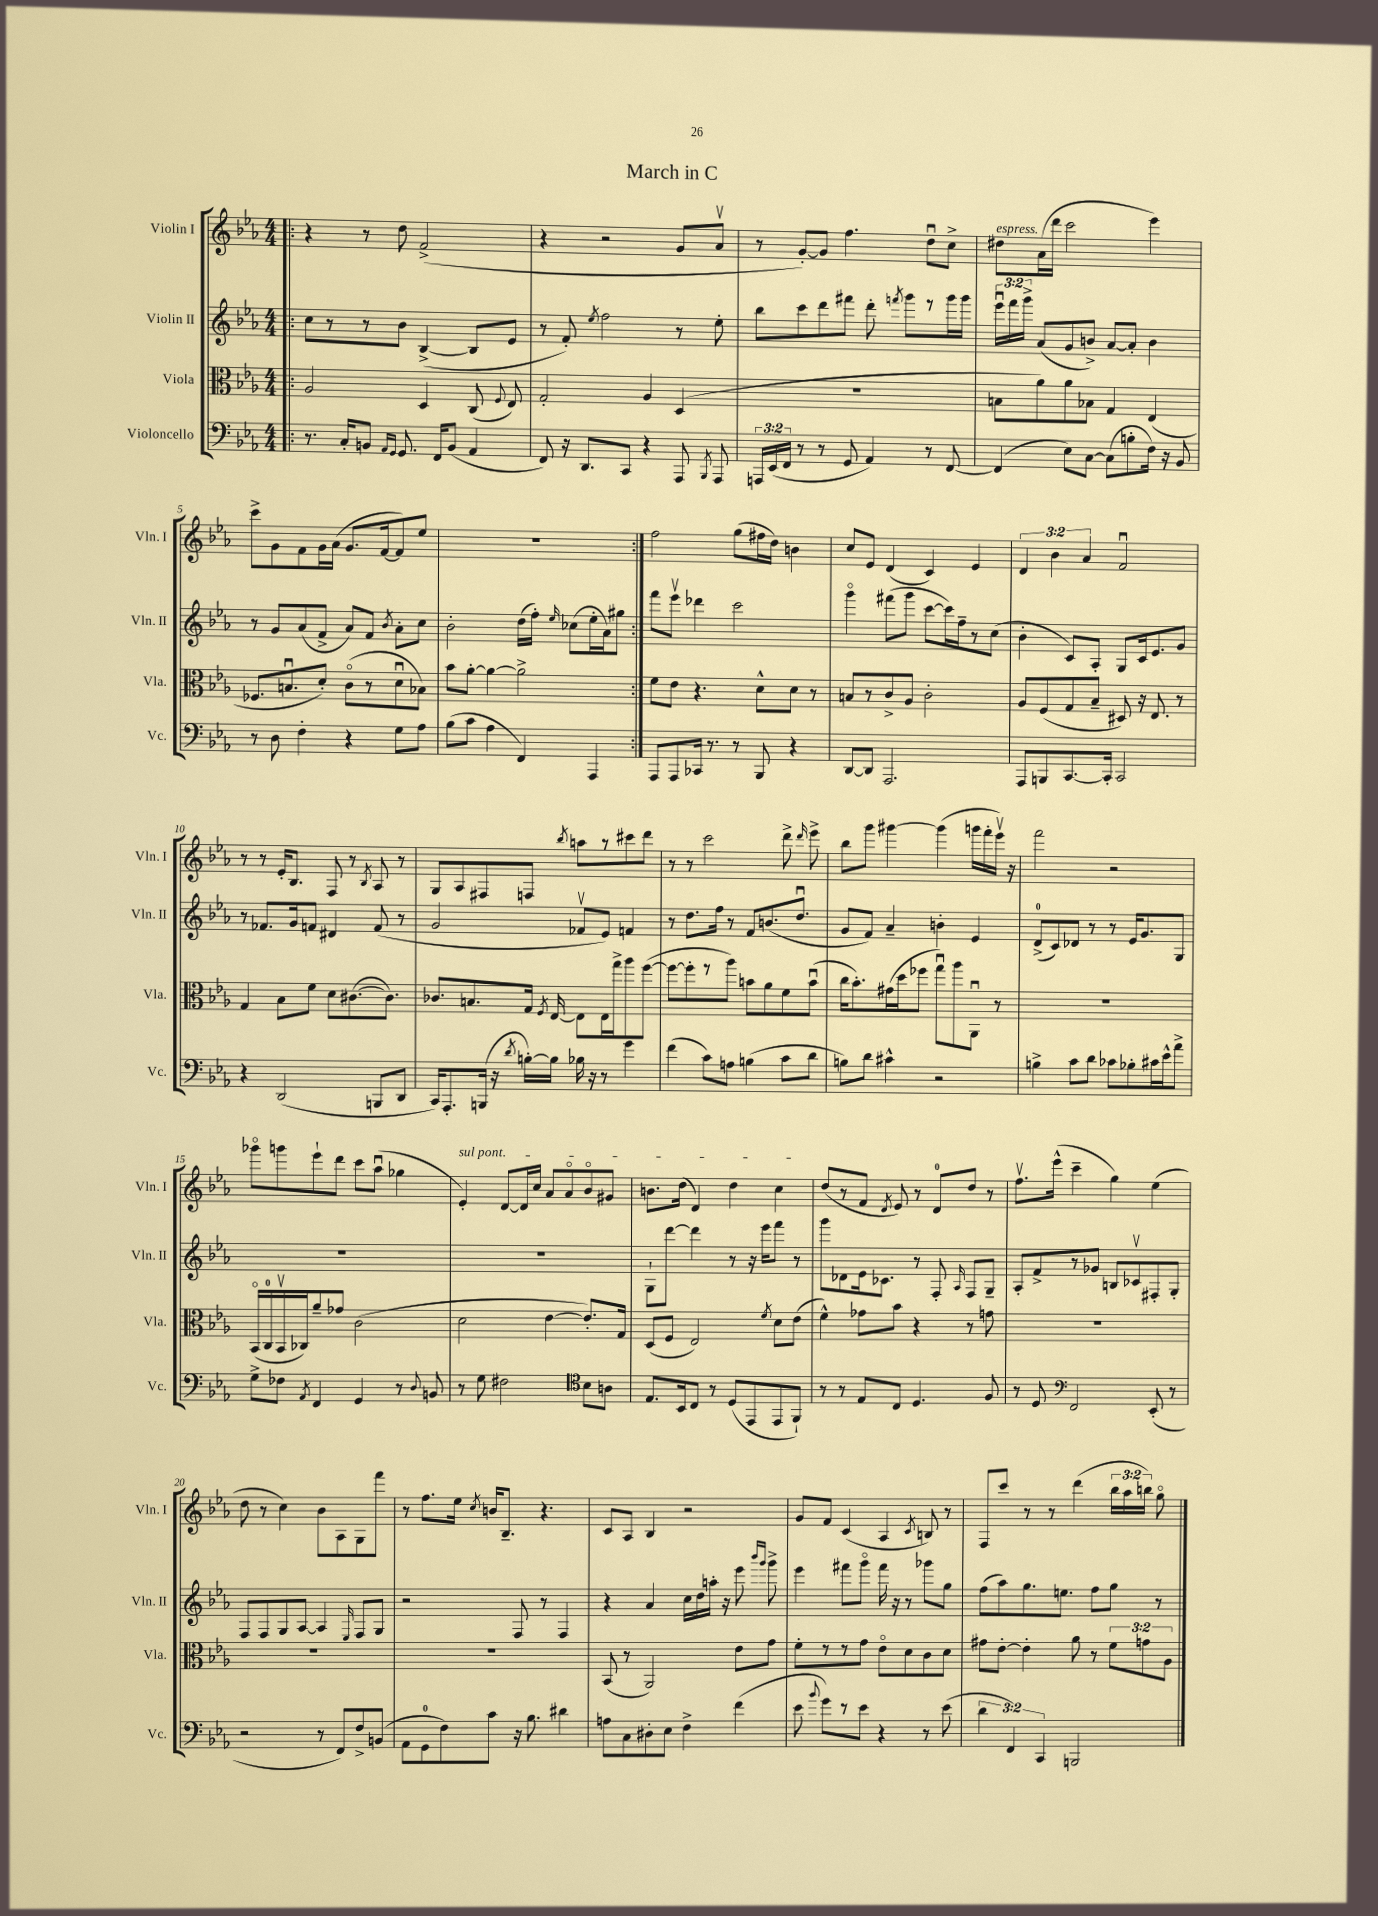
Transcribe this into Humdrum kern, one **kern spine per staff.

**kern	**kern	**kern	**kern
*staff4	*staff3	*staff2	*staff1
*clefF4	*clefC3	*clefG2	*clefG2
*k[b-e-a-]	*k[b-e-a-]	*k[b-e-a-]	*k[b-e-a-]
*M4/4	*M4/4	*M4/4	*M4/4
=!|:	=!|:	=!|:	=!|:
8.r	2A-	8cc	4r
.	.	8r	.
16C'	.	.	.
8BB	.	8r	8r
16qqAA-	.	.	.
16qqGG	.	.	.
8.GG	.	8b-	8dd
.	4D	([4B-^	(2f^
16FF	.	.	.
(8BB	.	.	.
4AA-	(8C	8B-]	.
.	8qqF	.	.
.	8E-)	8e-	.
=	=	=	=
8FF)	2G'	8r	4r
16r	.	8f')	.
8.DD	.	.	.
.	.	8qee-	.
.	.	2ff	2r
8CC	.	.	.
4r	4A-	.	.
8AAA-	(4D	8r	8g
8qBBB-	.	.	.
8AAA-	.	8ee-'	8a-v
=	=	=	=
24AAA	1r	8bb-	8r
(24EE-	.	.	.
24FF	.	.	.
8r	.	8ccc	[8g')
8r	.	8ddd	8g]
8GG	.	8fff#	4.ff
4AA-)	.	8ddd'	.
.	.	8qfff	.
.	.	8ggg	.
8r	.	8r	8ddu
[8FF	.	16ggg	8cc^
.	.	16ggg	.
=	=	=	=
(4FF]	8B	24eee-u	8dd#
.	.	24fff	.
.	.	24ggg^	.
.	8a-)	(8a-	(16a-
.	.	.	16ddd
8E-)	8a-	8g	2ccc
[8C	8B-	8b^)	.
(8C]	4G	[8a-	.
8B'	.	8a-']	.
16F)	(4E-	4b	4eee-)
16r	.	.	.
8BB-	.	.	.
=	=	=	=
8r	8.F-	8r	8ccc^
8D	.	8g	8g
.	8.Bu	.	.
4F'	.	(8a-	8f
.	8d')	8f^	16g
.	.	.	(16a-
4r	(8co	8a-)	8.g
.	8r	8f	.
.	.	.	[16f
.	.	8qb-	.
8G	8du	8a-'	8f])
8A-	8B-)	8cc	8ee-
=	=	=	=
(8B-	8b-	2b-'	1r
8c	[8a-'	.	.
4A-	4a-_	.	.
4FF)	2a-^]	(16dd	.
.	.	16ff')	.
.	.	16qqee-	.
.	.	(8cc-	.
4AAA-	.	16ee-'	.
.	.	16a-)	.
.	.	8gg#	.
=:|!	=:|!	=:|!	=:|!
8AAA-	8f	8fff	2ff
8AAA-	8e-	8eee-v	.
16CC-	4.r	4ddd-	.
8.r	.	.	.
8r	.	2ccc	(8gg
8BBB-	8d^^	.	16ff#
.	.	.	16dd)
4r	8d	.	4b
.	8r	.	.
=	=	=	=
[8DD	8B	4gggo	8cc
8DD]	8r	.	8e-
2.AAA-	8c^	(8fff#	(4d
.	8A-	8ggg	.
.	2c'	[8ccc	4c)
.	.	16ccc])	.
.	.	16ff~	.
.	.	8r	4e-
.	.	(8cc	.
=	=	=	=
8AAA-	8A-	4b-'	6d
8BBB	(8F	.	.
.	.	.	6b-
[8.CC	8G	8c)	.
.	.	.	6a-
.	8B-~	8A-'	.
16CC']	.	.	.
2CC	8D#)	8G	2fu
.	16r	16c	.
.	8.E-	8.e-	.
.	8r	8g	.
=	=	=	=
4r	4G	8r	8r
.	.	8.f-	8r
(2DD	8B-	.	16e-'
.	.	16g	8.B-
.	8f	8f	.
.	8d	4d#	8F
.	([8.c#	.	8r
.	.	.	8qB-
8BBB	.	(8f	8A-
.	8.c#])	.	.
8DD	.	8r	8r
=	=	=	=
16CC)	8.c-	2g	8G
8.AAA-'	.	.	.
.	.	.	8A-
.	8.B	.	.
(16BBB	.	.	8F#
16r	.	.	.
8qd	.	.	.
[16B')	16G	.	8F
.	8qF	.	.
16B]	[16E-	.	.
.	.	.	8qbb-
16B-	8E-]	8f-v	8aa
16r	.	.	.
8r	16E-	8e-)	8r
.	16gg^	.	.
4g	8aa-	4f	8ccc#
.	([8ff	.	8ddd
=	=	=	=
(4f	8ff_	8r	8r
.	8ff']	8.dd	8r
8c)	8r	.	2ccc
.	.	16ff	.
8A	8aa-)	8r	.
(4B	8b	8f	.
.	8a-	(8.b	.
8c	8f	.	8ddd^
.	.	8.ddu	.
.	.	.	16qqddd
8d	(8bu	.	8eee-^
=	=	=	=
8B)	16cc	8g	8bb-
.	8.b-')	.	.
8d	.	8f)	8ggg
4c#^^	(16g#	4a-~	[4ggg#
.	16dd	.	.
.	8ff-	.	.
2r	8ggu)	4b'	(4ggg#]
.	8aa-	.	.
.	8AA-u	4e-	16ggg
.	.	.	16fff'
.	8r	.	16eee-v)
.	.	.	16r
=	=	=	=
4B^	1r	(8d^	2fff
.	.	8c)	.
8c	.	8d-	.
8d	.	8r	.
8c-	.	8r	2r
8B-'	.	16e-	.
.	.	8.g	.
16c#	.	.	.
16e-^^	.	.	.
8a-^	.	8G	.
=	=	=	=
8G^	(16BB-o	1r	8ggg-o
.	16C	.	.
8F-	16BB-v	.	8ggg
.	16C-)	.	.
8qAA-	.	.	.
4FF	8a-~	.	8eee-`
.	8g-	.	8ddd
4GG	(2c	.	8ccc
.	.	.	(8aa-u
8r	.	.	4gg-
8qqD	.	.	.
8BB	.	.	.
=	=	=	=
8r	2d	1r	4e-')
8G	.	.	.
2F#	.	.	[8d
.	.	.	16d]
.	.	.	16cc
.	[4e-	.	8a-
.	.	.	8a-o
*clefC4	*	*	*
8B-	8.e-'])	.	8b-o
8A	.	.	8g#
.	16G	.	.
=	=	=	=
8.E-	(8D	8G`	8.b
.	8F	[8ddd	.
16BB-	.	.	(16dd
8C	2E-)	4ddd]	4d)
8r	.	.	.
(8D	.	8r	4dd
8EE-	.	16r	.
.	.	16eee-	.
.	8qf	.	.
8EE-	8d	8fff	4cc
8FF`)	(8e-	8r	.
=	=	=	=
8r	4f^^)	8ggg	(8dd
8r	.	8d-	8r
8E-	8g-	16e-	8f
.	.	8.c-	.
.	.	.	8qd
8C	8b-	.	8e-)
4.D	4r	8r	8r
.	.	8F'	8d
.	.	16qqA-	.
.	8r	8F	8dd
8F	8g	8G~	8r
=	=	=	=
8r	1r	8A-'	8.ffv
8D	.	8f^	.
.	.	.	(16eee-^^
*clefF4	*	*	*
2FF	.	8r	4ccc~
.	.	8g-	.
.	.	8B	4gg)
.	.	8c-v	.
(8EE-'	.	8F#'	(4ee-
8r	.	8G'	.
=	=	=	=
2r	1r	8F	8dd
.	.	8F	8r
.	.	8G	4cc)
.	.	[8A-	.
8r	.	4A-]	8b-
8FF)	.	.	8A-
.	.	16qqE-	.
8F^	.	8F	8G
(8BB	.	8G	8fff
=	=	=	=
8AA-	1r	2r	8r
8GG	.	.	8.ff
8F)	.	.	.
.	.	.	16ee-
.	.	.	8qcc
8c	.	.	16b
.	.	.	8.B-~
16r	.	8F	.
8.B-	.	.	.
.	.	8r	4.r
4d#	.	4F	.
=	=	=	=
8A	(8BB-	4r	8c
8C	8r	.	8A-
8D#'	2AA-)	4a-	4B-
8E-	.	.	.
4F^	.	16cc	2r
.	.	16dd	.
.	.	16aa'	.
.	.	16r	.
(4f	8e-	8eee-	.
.	.	16qqbbb-	.
.	.	16qqggg	.
.	8g	8ggg^	.
=	=	=	=
8e-	8f'	4eee-	8g
8qqb-	.	.	.
8g)	8r	.	8f
8r	8r	8fff#	(4c
8e-	8g	8gggo	.
4r	8e-o	16fff#	4A-
.	.	16r	.
.	8d	8r	.
.	.	.	8qc
8r	8c	8ggg-	8B)
(8e-	8d	8gg	8r
=	=	=	=
6d	8g#	(8ff	8F
.	[8e-'	8aa-)	8ccc
6FF)	.	.	.
.	4e-']	8.gg	8r
6CC	.	.	.
.	.	.	8r
.	.	8.ee	.
2BBB	8a-	.	(4ddd
.	8r	8ff	.
.	12f	8gg	24bb-
.	.	.	24aa-
.	12g	.	24bb)
.	.	8r	8ggo
.	12A-	.	.
==	==	==	==
*-	*-	*-	*-
